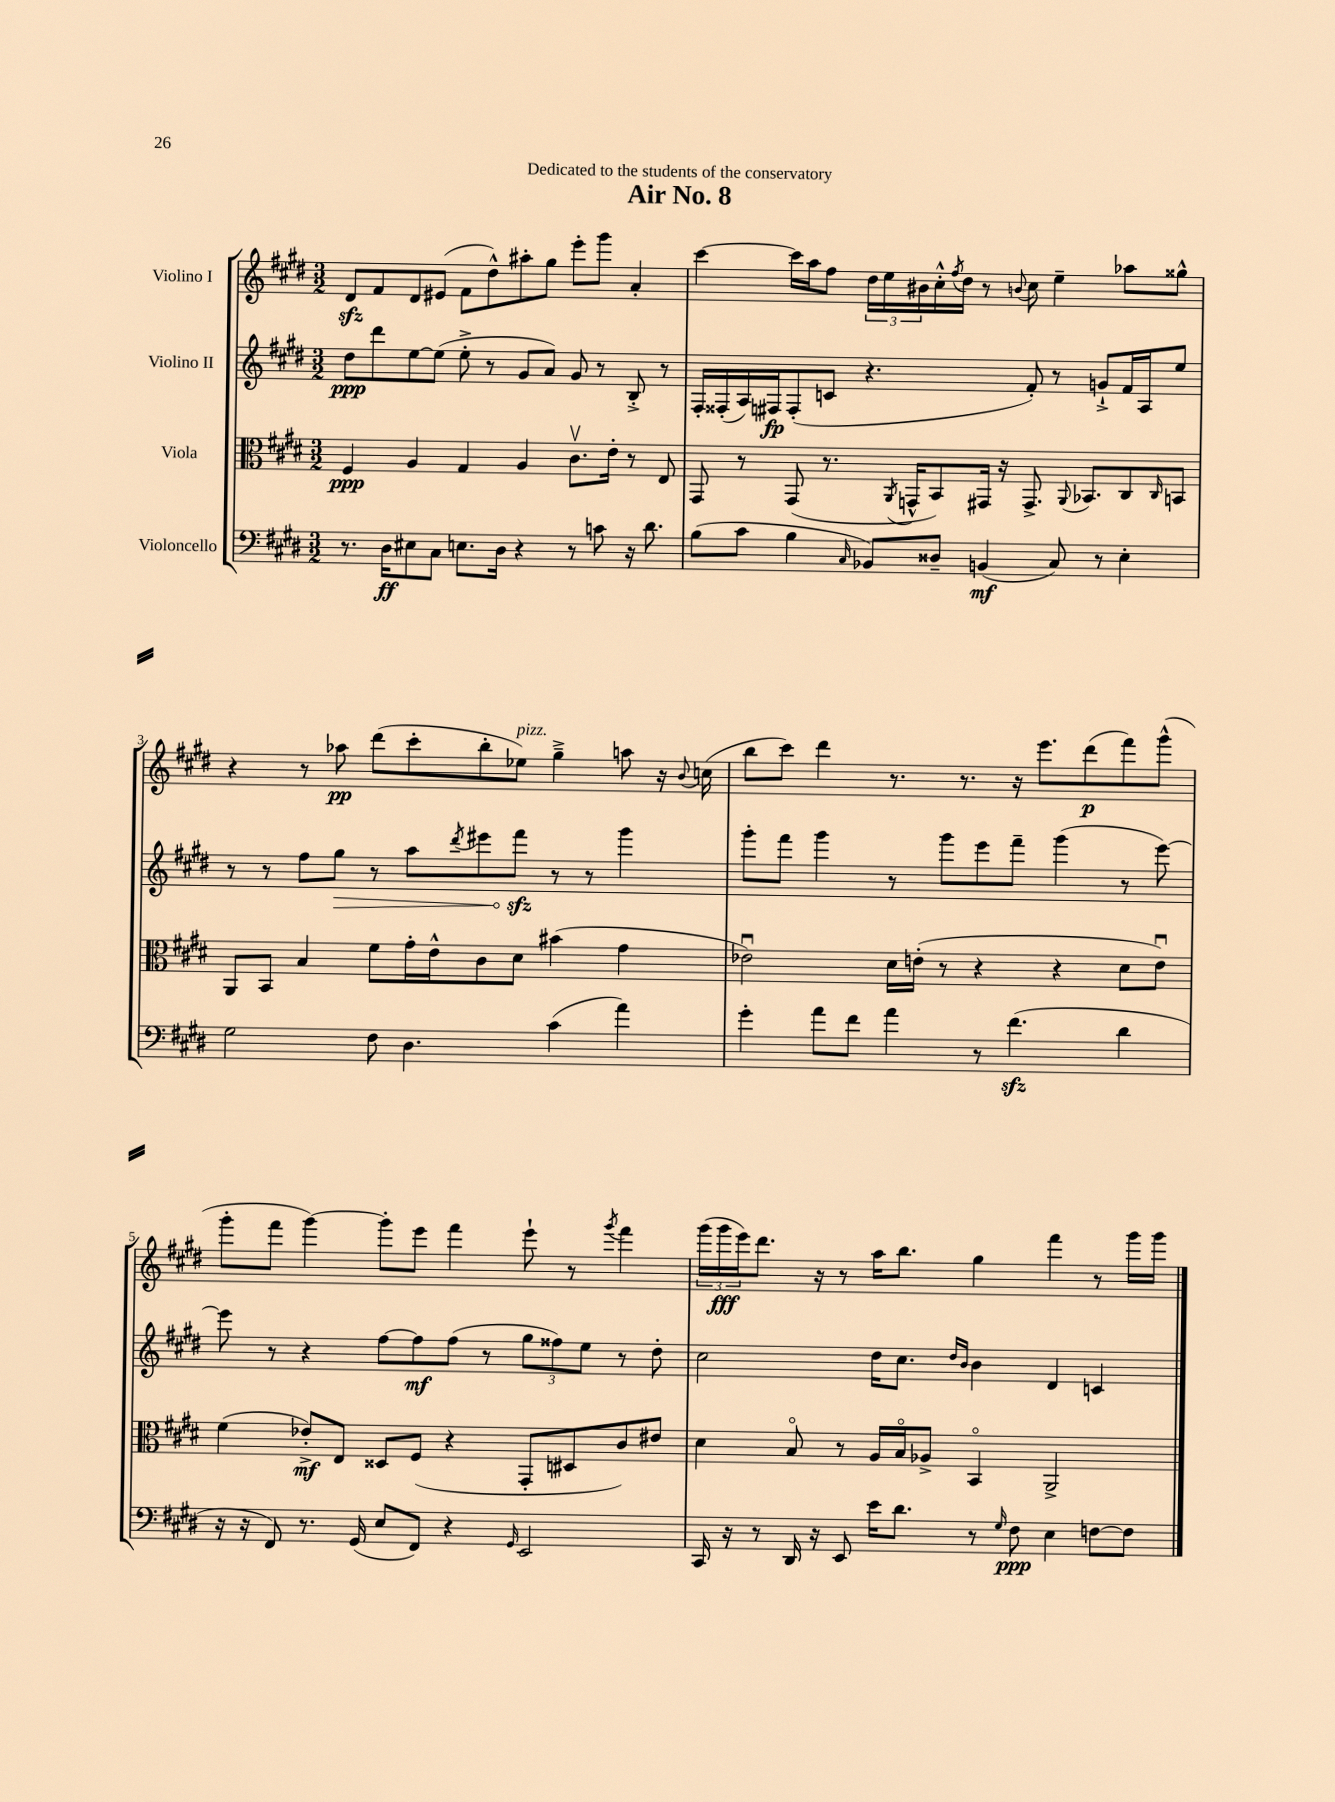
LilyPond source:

\header { title = "Air No. 8" dedication = "Dedicated to the students of the conservatory" }
<<
\new StaffGroup <<
\new Staff = "s0" \with { instrumentName = "Violino I" } {
    \clef treble \key e \major \numericTimeSignature \time 3/2
    dis'8\sfz fis'8 dis'8 eis'8( fis'8 dis''8-^) ais''8-. gis''8 e'''8-. gis'''8 a'4-. |
    cis'''4~ cis'''16 a''16 fis''8 \tuplet 3/2 { dis''16 e''16 bis'16 } cis''16-.-^ \acciaccatura { fis''8 } dis''16 r8 \appoggiatura { b'8 } cis''8 e''4-- aes''8 gisis''8-^ |
    r4 r8 aes''8\pp dis'''8( cis'''8-. b''8-. ees''8^\markup { \italic "pizz." }) gis''4---> a''8 r16 \appoggiatura { b'8 } c''16( |
    b''8 cis'''8) dis'''4 r8. r8. r16 e'''8. dis'''8\p( fis'''8) gis'''8-^( |
    gis'''8-. fis'''8 gis'''4~) gis'''8-. e'''8 fis'''4 e'''8-! r8 \acciaccatura { gis'''8 } fis'''4 |
    \tuplet 3/2 { gis'''16( gis'''16\fff e'''16) } dis'''8. r16 r8 a''16 b''8. gis''4 fis'''4 r8 gis'''16 gis'''16 \bar "|." |
}
\new Staff = "s1" \with { instrumentName = "Violino II" } {
    \clef treble \key e \major \numericTimeSignature \time 3/2
    dis''8\ppp dis'''8 e''8~ e''8( e''8-.-> r8 gis'8 a'8) gis'8 r8 b8-.-> r8 |
    fis16-. fisis16-.( a16) fis16\fp fis8-.( c'8 r4. fis'8-.) r8 g'8-!-> fis'16 a16 e''8 |
    r8 r8 fis''8 \once \override Hairpin.circled-tip = ##t gis''8\> r8 a''8 \acciaccatura { dis'''8 } eis'''8 fis'''8\sfz\! r8 r8 gis'''4 |
    gis'''8-. fis'''8 gis'''4 r8 gis'''8 e'''8 fis'''8-- gis'''4( r8 e'''8~) |
    e'''8 r8 r4 fis''8~ fis''8\mf fis''8( r8 \tuplet 3/2 { gis''8 fisis''8) e''8 } r8 dis''8-. |
    cis''2 dis''16 cis''8. \grace { dis''16 b'16 } b'4 dis'4 c'4 \bar "|." |
}
\new Staff = "s2" \with { instrumentName = "Viola" } {
    \clef alto \key e \major \numericTimeSignature \time 3/2
    fis4\ppp a4 gis4 a4 cis'8.\upbow e'16-. r8 e8 |
    gis,8 r8 gis,8( r8. \acciaccatura { a,8 } g,16-^ b,8) gis,16 r16 gis,8.-> \appoggiatura { a,8 } bes,8. cis8 \grace { cis16 } b,8 |
    a,8 b,8 b4 fis'8 gis'16-. e'16-^ cis'8 dis'8 bis'4( gis'4 |
    ees'2\downbow) dis'16 e'16-.( r8 r4 r4 dis'8 e'8\downbow) |
    fis'4( ees'8-.->\mf) e8 disis8 fis8( r4 gis,8-. dis8 cis'8) eis'8 |
    dis'4 b8\flageolet r8 a16 b16\flageolet aes8-> b,4\flageolet a,2-> \bar "|." |
}
\new Staff = "s3" \with { instrumentName = "Violoncello" } {
    \clef bass \key e \major \numericTimeSignature \time 3/2
    r8. dis16\ff eis8 cis8 e8. dis16 r4 r8 c'8 r16 dis'8. |
    b8( cis'8 b4 \grace { cis16 } bes,8) disis8-- b,4\mf( cis8) r8 e4-. |
    gis2 fis8 dis4. cis'4( a'4) |
    gis'4-. a'8 fis'8 a'4 r8 fis'4.\sfz( dis'4 |
    r16 r16 fis,8) r8. gis,16( e8 fis,8) r4 \grace { gis,16 } e,2 |
    cis,16 r16 r8 dis,16 r16 e,8 e'16 dis'8. r8 \grace { gis16 } fis8\ppp e4 f8~ f8 \bar "|." |
}
>>
>>
